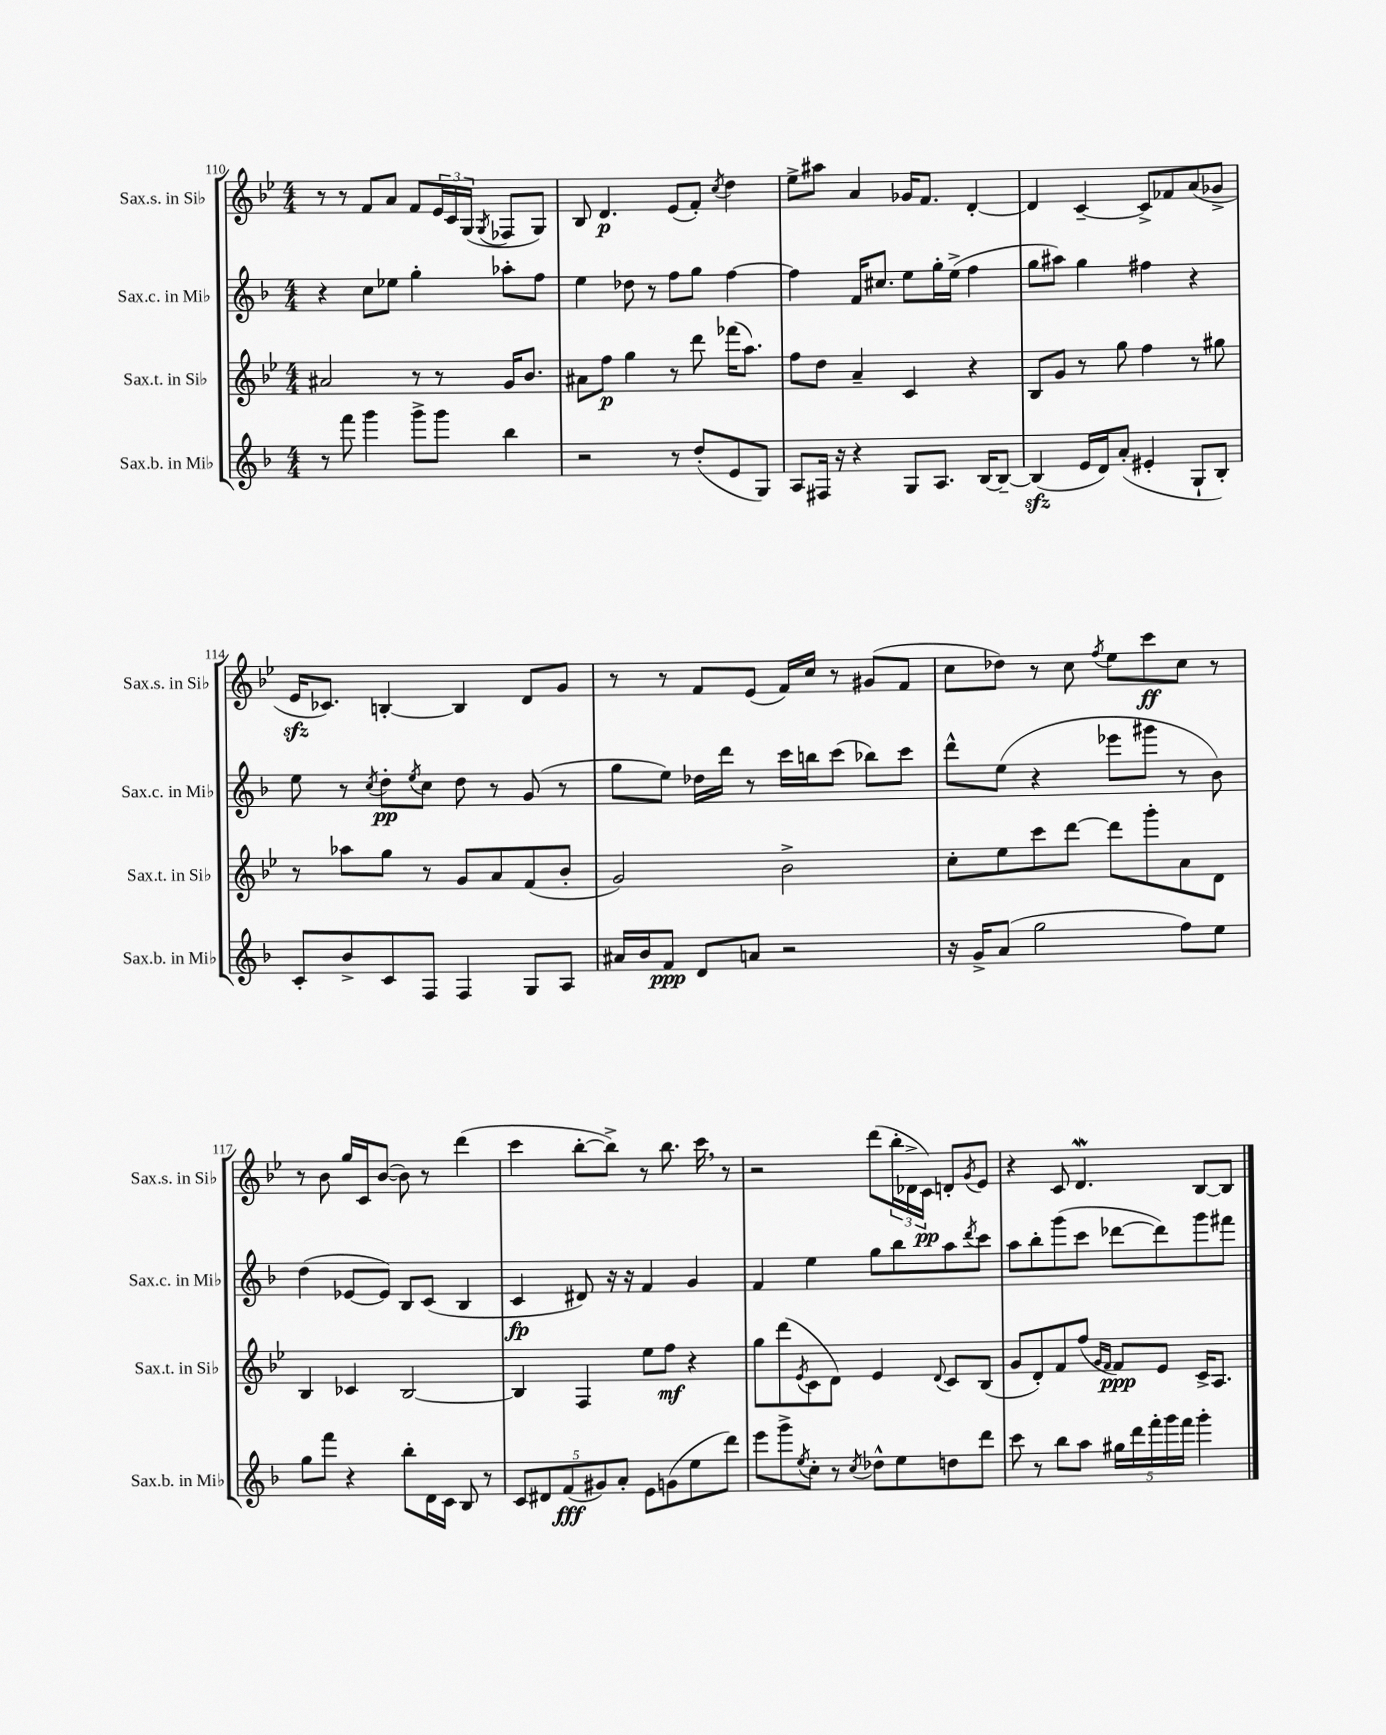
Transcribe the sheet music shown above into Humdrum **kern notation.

**kern	**dynam	**kern	**dynam	**kern	**dynam	**kern	**dynam
*part4	*part4	*part3	*part3	*part2	*part2	*part1	*part1
*staff4	*staff4	*staff3	*staff3	*staff2	*staff2	*staff1	*staff1
*I"Sax.b. in Mi♭	*	*I"Sax.t. in Si♭	*	*I"Sax.c. in Mi♭	*	*I"Sax.s. in Si♭	*
*I'Sax.b. in Mi♭	*	*I'Sax.t. in Si♭	*	*I'Sax.c. in Mi♭	*	*I'Sax.s. in Si♭	*
*clefG2	*	*clefG2	*	*clefG2	*	*clefG2	*
*k[b-]	*	*k[b-e-]	*	*k[b-]	*	*k[b-e-]	*
*M4/4	*	*M4/4	*	*M4/4	*	*M4/4	*
=110	=110	=110	=110	=110	=110	=110	=110
8r	.	2a#X/	.	4r	.	8r	.
8fff\	.	.	.	.	.	8r	.
4ggg\	.	.	.	8cc\L	.	8f/L	.
.	.	.	.	8ee-X\J	.	8a/J	.
8ggg^\L	.	8r	.	4gg'\	.	8f/L	.
8ggg\J	.	8r	.	.	.	24e-/L	.
.	.	.	.	.	.	24c/	.
.	.	.	.	.	.	(24G/JJ	.
.	.	.	.	.	.	8qG/	.
4bb-\	.	16g/KL	.	8aa-X'\L	.	8F-X/L	.
.	.	8.b-/J	.	.	.	.	.
.	.	.	.	8ff\J	.	8G/J)	.
=111	=111	=111	=111	=111	=111	=111	=111
2r	.	8a#X\L	.	4ee\	.	8B-/	.
.	.	8ff\J	p	.	.	4.d/	p
.	.	4gg\	.	8dd-X\	.	.	.
.	.	.	.	8r	.	.	.
8r	.	8r	.	8ff\L	.	(8e-/L	.
(8dd'/L	.	8ddd\	.	8gg\J	.	8f'/J)	.
.	.	.	.	.	.	8qcc/	.
8e/	.	(16fff-X\KL	.	[4ff\	.	4dd\	.
.	.	8.aa\J)	.	.	.	.	.
8G/J)	.	.	.	.	.	.	.
=112	=112	=112	=112	=112	=112	=112	=112
8A/L	.	8ff\L	.	4ff\]	.	8ee-^\L	.
16F#X/Jk	.	8dd\J	.	.	.	8aa#X\J	.
16r	.	.	.	.	.	.	.
4r	.	4a~/	.	16f/KL	.	4a/	.
.	.	.	.	8.cc#X/J	.	.	.
8G/L	.	4c/	.	8ee\L	.	16g-X/KL	.
.	.	.	.	.	.	8.f/J	.
8.A/J	.	.	.	16gg'\L	.	.	.
.	.	.	.	(16ee^\JJ	.	.	.
.	.	4r	.	4ff\	.	[4d'/	.
[16B-/KL	.	.	.	.	.	.	.
8B-~/J_	.	.	.	.	.	.	.
=113	=113	=113	=113	=113	=113	=113	=113
(4B-zz/]	.	8B-/L	.	8gg\L	.	4d/]	.
.	.	8g/J	.	8aa#X\J)	.	.	.
16e/LL	.	8r	.	4gg\	.	[4c~/	.
16d/J)	.	.	.	.	.	.	.
(8a'/J	.	8gg\	.	.	.	.	.
4e#X'/	.	4ff\	.	4ff#X\	.	8c^/L]	.
.	.	.	.	.	.	8f-X/	.
8G`/L	.	8r	.	4r	.	(8a/	.
8B-'/J)	.	8gg#X\	.	.	.	8g-X^/J	.
!!LO:LB:g=z
=114	=114	=114	=114	=114	=114	=114	=114
8c'/L	.	8r	.	8ee\	.	16e-zz/KL	.
.	.	.	.	.	.	8.c-X/J)	.
8b-^/	.	8aa-X\L	.	8r	.	.	.
.	.	.	.	8qcc/	.	.	.
8c/	.	8gg\J	.	8dd'\L	pp	[4Bn'/	.
.	.	.	.	8qee/	.	.	.
8F/J	.	8r	.	8cc\J	.	.	.
4F/	.	8g/L	.	8dd\	.	4B/]	.
.	.	8a/	.	8r	.	.	.
8G/L	.	(8f/	.	(8g/	.	8d/L	.
8A/J	.	8b-'/J	.	8r	.	8g/J	.
=115	=115	=115	=115	=115	=115	=115	=115
16a#X/LL	.	2g/)	.	8gg\L	.	8r	.
16b-/J	.	.	.	.	.	.	.
8f/J	ppp	.	.	8ee\J)	.	8r	.
8d/L	.	.	.	16dd-X\LL	.	8f/L	.
.	.	.	.	16ddd\JJ	.	.	.
8an/J	.	.	.	8r	.	(8e-/J	.
2r	.	2b-^\	.	16ccc\LL	.	16f/LL)	.
.	.	.	.	16bbn\J	.	16cc/JJ	.
.	.	.	.	(8ccc\J	.	8r	.
.	.	.	.	8bb-X\L)	.	(8g#X/L	.
.	.	.	.	8ccc\J	.	8f/J	.
=116	=116	=116	=116	=116	=116	=116	=116
16r	.	8cc'\L	.	8ddd^^\L	.	8cc\L	.
16g^/KL	.	.	.	.	.	.	.
(8a/J	.	8ee-\	.	(8ee\J	.	8dd-X\J)	.
2gg\	.	8ccc\	.	4r	.	8r	.
.	.	[8ddd\J	.	.	.	8cc\	.
.	.	.	.	.	.	8qff/	.
.	.	8ddd\L]	.	8eee-X\L	.	8ee-\L	.
.	.	8ggg'\	.	8ggg#X\J	.	8ccc\	ff
8ff\L)	.	8a\	.	8r	.	8cc\J	.
8ee\J	.	8d\J	.	8b-\)	.	8r	.
!!LO:LB:g=z
=117	=117	=117	=117	=117	=117	=117	=117
8gg\L	.	4B-/	.	(4dd\	.	8r	.
8fff\J	.	.	.	.	.	8b-\	.
4r	.	4c-X/	.	[8e-X/L	.	16gg/LL	.
.	.	.	.	.	.	16c/J	.
.	.	.	.	8e-/J])	.	([8b-/J	.
8bb-'\L	.	[2B-/	.	8B-/L	.	8b-\])	.
16d\L	.	.	.	(8c/J	.	8r	.
16c\JJ	.	.	.	.	.	.	.
8B-/	.	.	.	4B-/	.	(4ddd\	.
8r	.	.	.	.	.	.	.
=118	=118	=118	=118	=118	=118	=118	=118
10c/L	.	4B-/]	.	4c/	fp	4ccc\	.
10d#X/	.	.	.	.	.	.	.
(10f/	fff	.	.	.	.	.	.
.	.	4F/	.	8d#X/)	.	[8bb-'\L	.
10g#X/)	.	.	.	.	.	.	.
.	.	.	.	16r	.	8bb-^\J])	.
10a'/J	.	.	.	.	.	.	.
.	.	.	.	16r	.	.	.
8e\L	.	8ee-\L	.	4f/	.	8r	.
(8gn\	.	8ff\J	mf	.	.	8.bb-\	.
8ee\	.	4r	.	4g/	.	.	.
.	.	.	.	.	.	16ccc,\	.
8ddd\J)	.	.	.	.	.	8r	.
=119	=119	=119	=119	=119	=119	=119	=119
8eee\L	.	8gg\L	.	4f/	.	2r	.
8ggg^\	.	(8ddd\	.	.	.	.	.
8qee/	.	8qe-/	.	.	.	.	.
8cc'\J	.	8c\	.	4ee\	.	.	.
8r	.	8d\J)	.	.	.	.	.
8qcc/	.	.	.	.	.	.	.
8dd-X^^\L	.	4e-/	.	8gg\L	.	(8ddd\L	.
8ee\	.	.	.	8bb-\	.	24bb-'\L	.
.	.	.	.	.	.	24d-X^\	.
.	.	.	.	.	.	24c\JJ)	pp
.	.	8qqd/	.	.	.	.	.
8ddn\	.	8c/L	.	8aa\	.	8dn'/L	.
.	.	.	.	8qddd/	.	8qg/	.
8ddd\J	.	(8B-/J	.	8ccc\J	.	8e-/J	.
=120	=120	=120	=120	=120	=120	=120	=120
8ccc\	.	8g/L	.	8aa\L	.	4r	.
8r	.	8d'/)	.	8bb-'\	.	.	.
8bb-\L	.	8f/	.	(8ggg\	.	8c/	.
8aa\J	.	(8ff/J	.	8ccc\J	.	4.dW/	.
.	.	16qqg/LL	.	.	.	.	.
.	.	16qqf/JJ	.	.	.	.	.
20gg#X\LL	.	8f/L)	ppp	[8ddd-X\L	.	.	.
20ddd\	.	.	.	.	.	.	.
20fff'\	.	.	.	.	.	.	.
.	.	8e-/J	.	8ddd-\])	.	.	.
20ggg\	.	.	.	.	.	.	.
20fff\JJ	.	.	.	.	.	.	.
4ggg'\	.	16c^/KL	.	8ggg\	.	[8B-/L	.
.	.	8.A/J	.	.	.	.	.
.	.	.	.	8fff#X\J	.	8B-/J]	.
==	==	==	==	==	==	==	==
*-	*-	*-	*-	*-	*-	*-	*-
